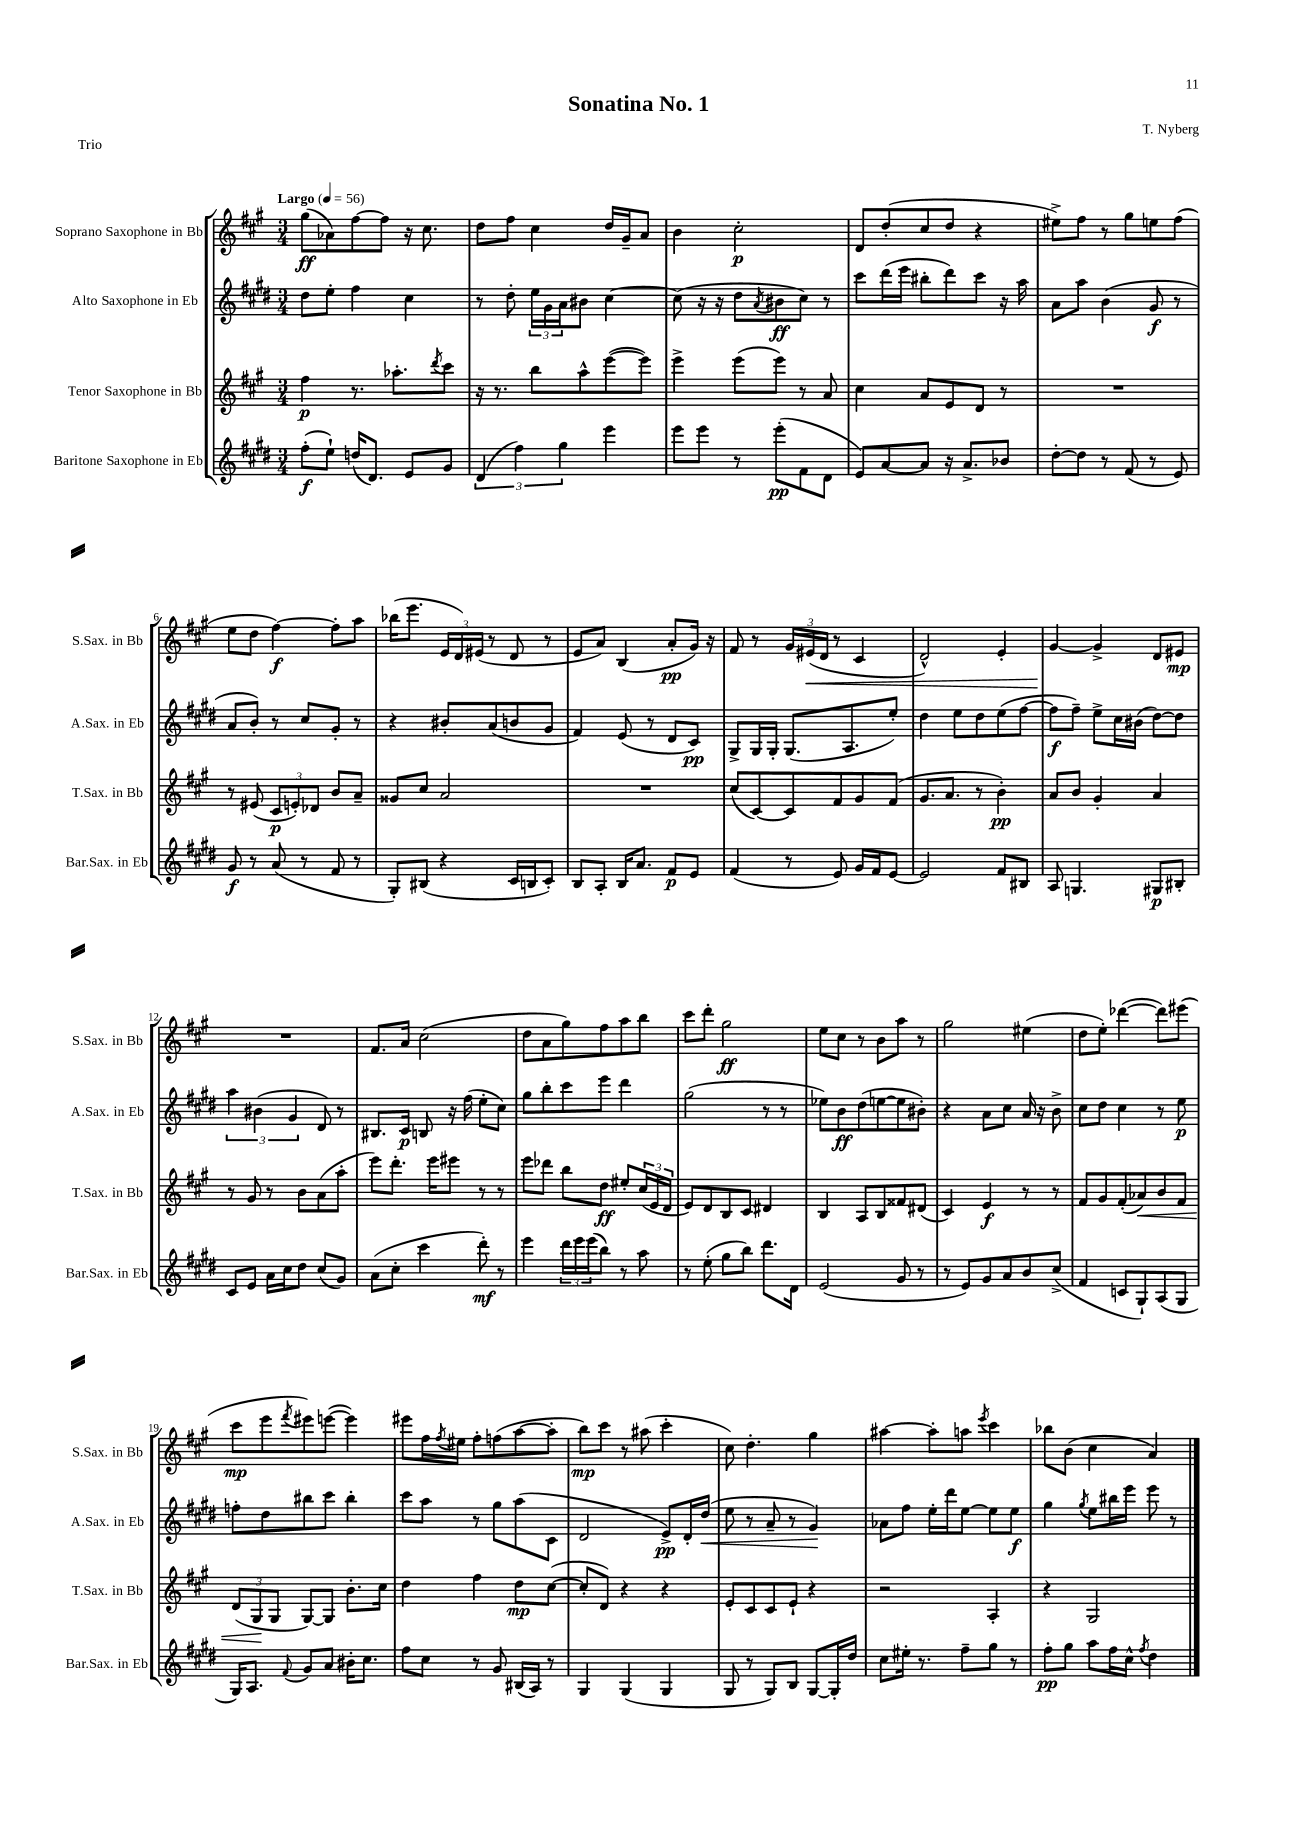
\header { title = "Sonatina No. 1" composer = "T. Nyberg" piece = "Trio" }
<<
\new StaffGroup <<
\new Staff = "s0" \with { instrumentName = "Soprano Saxophone in Bb" shortInstrumentName = "S.Sax. in Bb" } {
    \clef treble \key a \major \numericTimeSignature \time 3/4 \tempo "Largo" 4 = 56
    gis''8\ff( aes'8) fis''8~ fis''8 r16 cis''8. |
    d''8 fis''8 cis''4 d''16 gis'16-- a'8 |
    b'4 cis''2-.\p |
    d'8 d''8-.( cis''8 d''8 r4 |
    eis''8->) fis''8 r8 gis''8 e''8 fis''8( |
    e''8 d''8 fis''4~\f) fis''8-. a''8 |
    bes''16( e'''8. \tuplet 3/2 { e'16 d'16) eis'16( } r8 d'8 r8 |
    e'8 a'8) b4( a'8-.\pp gis'16) r16 |
    fis'8 r8 \tuplet 3/2 { gis'16 eis'16\<( d'16 } r8 cis'4 |
    d'2-^) e'4-. |
    gis'4~\! gis'4-> d'8 eis'8\mp |
    R2. |
    fis'8. a'16 cis''2( |
    d''8 a'8 gis''8) fis''8 a''8 b''8 |
    cis'''8 d'''8-. gis''2\ff |
    e''8 cis''8 r8 b'8 a''8 r8 |
    gis''2 eis''4( |
    d''8 e''8-.) des'''4~( des'''8) eis'''8( |
    cis'''8\mp e'''8 \acciaccatura { fis'''8 } eis'''8) e'''8~( e'''4) |
    eis'''8 fis''16 \acciaccatura { fis''8 } eis''16 fis''8-. f''8( a''8~ a''8-. |
    b''8\mp) cis'''8 r8 ais''8( cis'''4-. |
    cis''8) d''4.-. gis''4 |
    ais''4~ ais''8-. a''8 \acciaccatura { e'''8 } cis'''4 |
    bes''8 b'8( cis''4 a'4) \bar "|." |
}
\new Staff = "s1" \with { instrumentName = "Alto Saxophone in Eb" shortInstrumentName = "A.Sax. in Eb" } {
    \clef treble \key e \major \numericTimeSignature \time 3/4
    dis''8 e''8-. fis''4 cis''4 |
    r8 dis''8-. \tuplet 3/2 { e''16 gis'16 a'16 } bis'8 cis''4~ |
    cis''8( r16 r16 dis''8 \acciaccatura { a'8 } bis'8\ff cis''8) r8 |
    cis'''8 dis'''16( e'''16 bis''8-. dis'''8) cis'''8 r16 a''16 |
    a'8 a''8 b'4( gis'8\f r8 |
    a'8 b'8-.) r8 cis''8 gis'8-. r8 |
    r4 bis'8-. a'8( b'8 gis'8 |
    fis'4) e'8( r8 dis'8 cis'8\pp) |
    gis8-> gis16 gis16-. gis8.( a8. e''8-.) |
    dis''4 e''8 dis''8 e''8( fis''8~ |
    fis''8\f fis''8--) e''8-> cis''16 bis'16( dis''8~) dis''8 |
    \tuplet 3/2 { a''4 bis'4( gis'4 } dis'8) r8 |
    bis8. cis'16\p b8 r16 fis''16( e''8-. cis''8) |
    gis''8 b''8-. cis'''8 e'''8 dis'''4 |
    gis''2( r8 r8 |
    ees''8) b'8\ff dis''8( e''8~ e''8 bis'8-.) |
    r4 a'8 cis''8 a'16 r16 b'8-> |
    cis''8 dis''8 cis''4 r8 e''8\p |
    f''8-. dis''8 bis''8 cis'''8 bis''4-. |
    cis'''8 a''8 r8 gis''8 a''8( cis'8 |
    dis'2 e'8->\pp) dis'16-. dis''16\<( |
    e''8 r8 a'8-- r8 gis'4\!) |
    aes'8 fis''8 e''16-. dis'''16 e''8~ e''8 e''8\f |
    gis''4 \acciaccatura { gis''8 } e''8 bis''16 e'''16 e'''8 r8 \bar "|." |
}
\new Staff = "s2" \with { instrumentName = "Tenor Saxophone in Bb" shortInstrumentName = "T.Sax. in Bb" } {
    \clef treble \key a \major \numericTimeSignature \time 3/4
    fis''4\p r8. aes''8.-. \acciaccatura { d'''8 } cis'''8 |
    r16 r8. b''8 a''8-^ e'''8~( e'''8) |
    e'''4-> e'''8( e'''8) r8 a'8 |
    cis''4 a'8 e'8 d'8 r8 |
    R2. |
    r8 eis'8( \tuplet 3/2 { cis'8\p e'8-.) des'8 } b'8 a'8-- |
    gisis'8 cis''8 a'2 |
    R2. |
    cis''8( cis'8~) cis'8 fis'8 gis'8 fis'8( |
    gis'8. a'8. r8 b'4-.\pp) |
    a'8 b'8 gis'4-. a'4 |
    r8 gis'8 r8 b'8 a'8( a''8-. |
    e'''8) d'''8.-. e'''16 eis'''8 r8 r8 |
    e'''8 des'''8 b''8 d''8\ff eis''8-. \tuplet 3/2 { cis''16( e'16 d'16 } |
    e'8) d'8 b8 cis'8 dis'4 |
    b4 a8 b8 fisis'8 dis'8( |
    cis'4) e'4\f r8 r8 |
    fis'8 gis'8 fis'8-.( aes'8\<) b'8 fis'8 |
    \tuplet 3/2 { d'8( gis8\! gis8 } gis8~) gis8 b'8.-. cis''16 |
    d''4 fis''4 d''8\mp cis''8~( |
    cis''8-. d'8) r4 r4 |
    e'8-. cis'8 cis'8 e'8-! r4 |
    r2 a4-. |
    r4 gis2 \bar "|." |
}
\new Staff = "s3" \with { instrumentName = "Baritone Saxophone in Eb" shortInstrumentName = "Bar.Sax. in Eb" } {
    \clef treble \key e \major \numericTimeSignature \time 3/4
    fis''8-.\f( e''8-!) d''16( dis'8.) e'8 gis'8 |
    \tuplet 3/2 { dis'4( fis''4) gis''4 } e'''4 |
    e'''8 e'''8 r8 e'''8-.\pp( fis'8 dis'8 |
    e'8) a'8~ a'8 r16 a'8.-> bes'8 |
    dis''8~-. dis''8 r8 fis'8( r8 e'8) |
    gis'8\f r8 a'8( r8 fis'8 r8 |
    gis8-.) bis8( r4 cis'16 b16 cis'8-.) |
    b8 a8-. b16 a'8. fis'8\p e'8 |
    fis'4( r8 e'8) gis'16 fis'16 e'8~ |
    e'2 fis'8 bis8 |
    a8 g4. gis8\p bis8-. |
    cis'8 e'8 a'16 cis''16 dis''8 cis''8( gis'8) |
    a'8( cis''8-. cis'''4 dis'''8-.\mf) r8 |
    e'''4 \tuplet 3/2 { dis'''16 e'''16 e'''16( } b''8) r8 a''8 |
    r8 e''8-.( gis''8 b''8) dis'''8. dis'16 |
    e'2( gis'8 r8 |
    r8 e'8) gis'8 a'8 b'8 cis''8->( |
    fis'4 c'8 gis8-!) a8( gis8 |
    gis16) a8. \appoggiatura { fis'8 } gis'8 a'8 bis'16-. cis''8. |
    fis''8 cis''8 r8 gis'8 bis16( a16) r8 |
    gis4 gis4( gis4 |
    gis8 r8 gis8) b8 gis8~ gis16-. dis''16 |
    cis''8 eis''16-. r8. fis''8-- gis''8 r8 |
    fis''8-.\pp gis''8 a''8 fis''16 cis''16-^ \acciaccatura { fis''8 } dis''4 \bar "|." |
}
>>
>>
